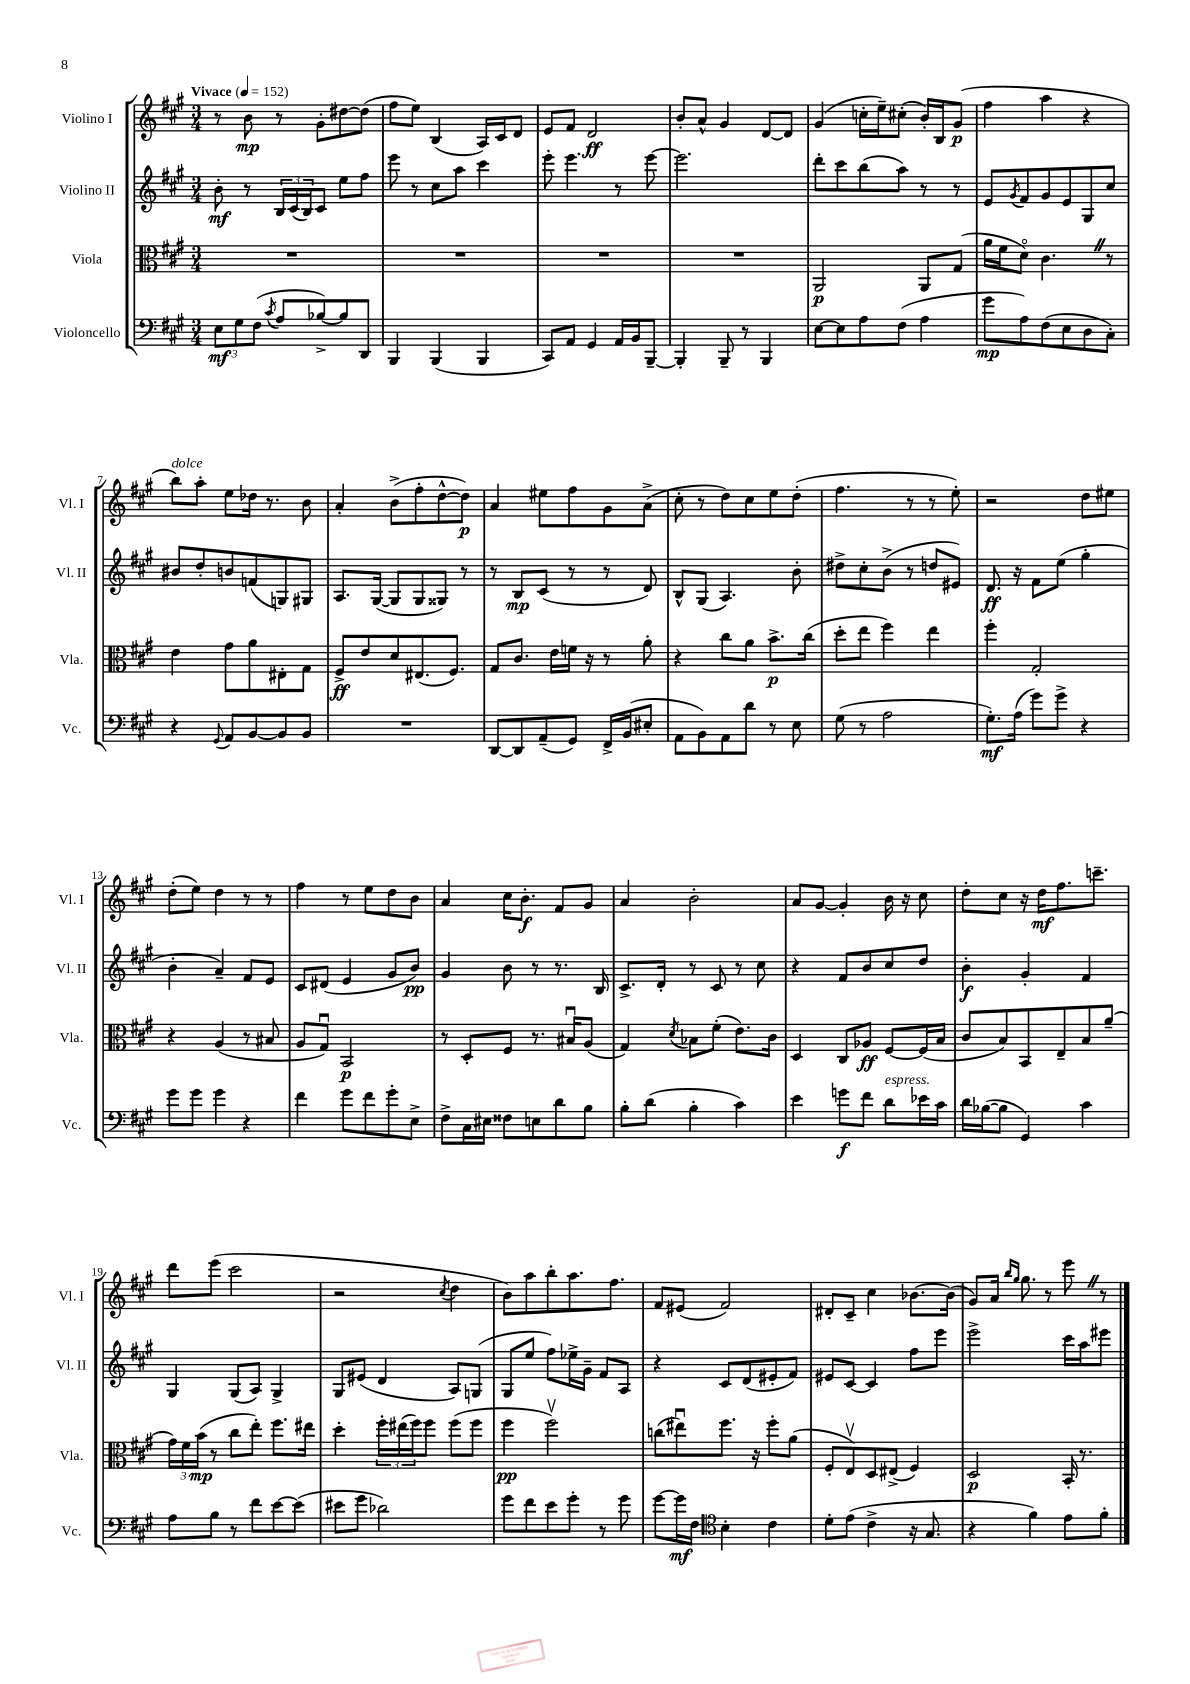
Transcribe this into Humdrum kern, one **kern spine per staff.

**kern	**dynam	**kern	**dynam	**kern	**dynam	**kern	**dynam
*part4	*part4	*part3	*part3	*part2	*part2	*part1	*part1
*staff4	*staff4	*staff3	*staff3	*staff2	*staff2	*staff1	*staff1
*I"Violoncello	*	*I"Viola	*	*I"Violino II	*	*I"Violino I	*
*I'Vc.	*	*I'Vla.	*	*I'Vl. II	*	*I'Vl. I	*
*clefF4	*	*clefC3	*	*clefG2	*	*clefG2	*
*k[f#c#g#]	*	*k[f#c#g#]	*	*k[f#c#g#]	*	*k[f#c#g#]	*
*M3/4	*	*M3/4	*	*M3/4	*	*M3/4	*
*MM152	*	*MM152	*	*MM152	*	*MM152	*
=1	=1	=1	=1	=1	=1	=1	=1
!	!	!	!	!	!	!LO:TX:a:B:t=Vivace	!
12E\L	mf	2.r	.	8b'\	mf	8r	.
12G#\	.	.	.	.	.	.	.
.	.	.	.	8r	.	8b\	mp
(12F#\J	.	.	.	.	.	.	.
8qc#/	.	.	.	.	.	.	.
8A/L	.	.	.	24B/LL	.	8r	.
.	.	.	.	(24c#/	.	.	.
.	.	.	.	24B/J)	.	.	.
[8B-X^/)	.	.	.	8c#/J	.	8g#'\L	.
8B-/]	.	.	.	8ee\L	.	[8dd#X\	.
8DD/J	.	.	.	8ff#\J	.	(8dd#\J]	.
=2	=2	=2	=2	=2	=2	=2	=2
4BBB/	.	2.r	.	8eee\	.	8ff#\L	.
.	.	.	.	8r	.	8ee\J)	.
(4BBB/	.	.	.	8cc#\L	.	(4B/	.
.	.	.	.	8aa\J	.	.	.
4BBB/	.	.	.	4ccc#\	.	16A/LL)	.
.	.	.	.	.	.	16c#/J	.
.	.	.	.	.	.	8d/J	.
=3	=3	=3	=3	=3	=3	=3	=3
8CC#/L)	.	2.r	.	8eee'\	.	8e/L	.
8AA/J	.	.	.	4.eee\	.	8f#/J	.
4GG#/	.	.	.	.	.	2d/	ff
16AA/LL	.	.	.	8r	.	.	.
16BB/J	.	.	.	.	.	.	.
[8BBB~/J	.	.	.	[8eee\	.	.	.
=4	=4	=4	=4	=4	=4	=4	=4
4BBB'/]	.	2.r	.	2.eee\]	.	8b'/L	.
.	.	.	.	.	.	8a^^/J	.
8BBB~/	.	.	.	.	.	4g#/	.
8r	.	.	.	.	.	.	.
4BBB/	.	.	.	.	.	[8d/L	.
.	.	.	.	.	.	8d/J]	.
=5	=5	=5	=5	=5	=5	=5	=5
[8E\L	.	2AA/	p	8ddd'\L	.	(4g#/	.
8E\]	.	.	.	8ccc#\	.	.	.
8A\	.	.	.	(8bb\	.	16ccn'\LL	.
.	.	.	.	.	.	16ee~\J)	.
(8F#\J	.	.	.	8aa\J)	.	(8cc#X'\J	.
4A\	.	8AA/L	.	8r	.	16b'/LL)	.
.	.	.	.	.	.	16B/J	.
.	.	(8G#/J	.	8r	.	(8g#/J	p
=6	=6	=6	=6	=6	=6	=6	=6
8g#\L	mp	16a\LL	.	8e/L	.	4ff#\	.
.	.	16f#\J	.	.	.	.	.
.	.	.	.	8qg#/	.	.	.
8A\)	.	8d\J)	.	8f#/	.	.	.
(8F#\	.	4.c#Z\	.	8g#/	.	4aa\	.
8E\	.	.	.	8e/	.	.	.
8D\	.	.	.	8G#/	.	4r	.
8C#'\J)	.	8r	.	8cc#/J	.	.	.
!!LO:LB:g=z
=7	=7	=7	=7	=7	=7	=7	=7
!	!	!	!	!	!	!LO:TX:a:i:t=dolce	!
4r	.	4e\	.	8b#X/L	.	8bb\L)	.
.	.	.	.	8dd'/	.	8aa'\J	.
8qqGG#/	.	.	.	.	.	.	.
8AA/L	.	8g#\L	.	8bn/	.	8ee\L	.
[8BB/	.	8a\	.	(8fn/	.	16dd-X\Jk	.
.	.	.	.	.	.	8.r	.
8BB/]	.	8E#X'\	.	8Gn/)	.	.	.
8BB/J	.	8G#\J	.	8G#X/J	.	8b\	.
=8	=8	=8	=8	=8	=8	=8	=8
2.r	.	8F#^/L	ff	8.A/L	.	4a'/	.
.	.	8e/	.	.	.	.	.
.	.	.	.	([16G#/Jk	.	.	.
.	.	8d/	.	8G#/L]	.	(8b^\L	.
.	.	(8.E#X/	.	8G#/	.	8ff#'\	.
.	.	.	.	8G##X/J)	.	[8dd^^\	.
.	.	8.F#/J)	.	.	.	.	.
.	.	.	.	8r	.	8dd\J])	p
=9	=9	=9	=9	=9	=9	=9	=9
[8DD/L	.	8G#/L	.	8r	.	4a/	.
8DD/]	.	8.c#/J	.	8B/L	mp	.	.
(8AA~/	.	.	.	(8c#/J	.	8ee#X\L	.
.	.	16e\LL	.	.	.	.	.
8GG#/J)	.	16fn\JJ	.	8r	.	8ff#\	.
.	.	16r	.	.	.	.	.
16FF#^/LL	.	8r	.	8r	.	8g#\	.
(16BB/J	.	.	.	.	.	.	.
8E#X'/J	.	8a'\	.	8d/)	.	(8a^\J	.
=10	=10	=10	=10	=10	=10	=10	=10
8AA\L	.	4r	.	8B^^/L	.	8cc#'\	.
8BB\)	.	.	.	(8G#/J	.	8r	.
8AA\	.	8cc#\L	.	4.A/)	.	8dd\L)	.
8d\J	.	8a\J	.	.	.	8cc#\	.
8r	.	8.b^\L	p	.	.	8ee\	.
8E\	.	.	.	8b'\	.	(8dd'\J	.
.	.	(16cc#\Jk	.	.	.	.	.
=11	=11	=11	=11	=11	=11	=11	=11
(8G#\	.	8dd'\L	.	8dd#X^\L	.	4.ff#\	.
8r	.	8ee\J	.	8cc#'\	.	.	.
2A\	.	4ff#\)	.	(8b^\J	.	.	.
.	.	.	.	8r	.	8r	.
.	.	4ee\	.	8ddn/L	.	8r	.
.	.	.	.	8e#X/J)	.	8ee'\)	.
=12	=12	=12	=12	=12	=12	=12	=12
8.G#'\L)	mf	4ff#'\	.	8.d/	ff	2r	.
(16A\Jk	.	.	.	16r	.	.	.
8g#\L)	.	2G#'/	.	8f#\L	.	.	.
8g#^\J	.	.	.	(8ee\J	.	.	.
4r	.	.	.	4gg#'\	.	8dd\L	.
.	.	.	.	.	.	8ee#X\J	.
!!LO:LB:g=z
=13	=13	=13	=13	=13	=13	=13	=13
8g#\L	.	4r	.	4b'\	.	(8dd'\L	.
8g#\J	.	.	.	.	.	8ee\J)	.
4g#\	.	(4A/	.	4a~/)	.	4dd\	.
4r	.	8r	.	8f#/L	.	8r	.
.	.	8B#X/	.	8e/J	.	8r	.
=14	=14	=14	=14	=14	=14	=14	=14
4f#\	.	8A/L	.	8c#/L	.	4ff#\	.
.	.	8G#u/J)	.	(8d#X/J	.	.	.
8g#\L	.	2BB/	p	4e/	.	8r	.
8f#\	.	.	.	.	.	8ee\L	.
8g#'\	.	.	.	8g#/L	.	8dd\	.
8E^\J	.	.	.	8b/J)	pp	8b\J	.
=15	=15	=15	=15	=15	=15	=15	=15
8F#^\L	.	8r	.	4g#/	.	4a/	.
16C#\L	.	8D'/L	.	.	.	.	.
16E#X\JJ	.	.	.	.	.	.	.
8F##X\L	.	8F#/J	.	8b\	.	16cc#\KL	.
.	.	.	.	.	.	8.b'\J	f
8En\	.	8.r	.	8r	.	.	.
8d\	.	.	.	8.r	.	8f#/L	.
.	.	16B#Xu/KL	.	.	.	.	.
8B\J	.	(8A/J	.	.	.	8g#/J	.
.	.	.	.	16B/	.	.	.
=16	=16	=16	=16	=16	=16	=16	=16
8B'\L	.	4G#/)	.	8.c#^/L	.	4a/	.
(8d\J	.	.	.	.	.	.	.
.	.	.	.	16d'/Jk	.	.	.
.	.	8qd/	.	.	.	.	.
4B'\	.	8B-X\L	.	8r	.	2b'\	.
.	.	(8f#'\J	.	8c#/	.	.	.
4c#\)	.	8.e\L)	.	8r	.	.	.
.	.	.	.	8cc#\	.	.	.
.	.	16c#\Jk	.	.	.	.	.
=17	=17	=17	=17	=17	=17	=17	=17
4e\	.	4D/	.	4r	.	8a/L	.
.	.	.	.	.	.	[8g#/J	.
8gn\L	f	8C#/L	.	8f#/L	.	4g#'/]	.
8f#\J	.	8A-X/J	ff	8b/	.	.	.
!LO:TX:a:i:t=espress.	!	!	!	!	!	!	!
8d\L	.	[8F#/L	.	8cc#/	.	16b\	.
.	.	.	.	.	.	16r	.
16e-X\L	.	(16F#/L]	.	8dd/J	.	8cc#\	.
16c#\JJ	.	16B/JJ	.	.	.	.	.
=18	=18	=18	=18	=18	=18	=18	=18
16d\LL	.	8c#/L	.	4b'\	f	8dd'\L	.
([16B-X\J	.	.	.	.	.	.	.
8B-\J]	.	8B/)	.	.	.	8cc#\J	.
4GG#/)	.	8BB/	.	4g#'/	.	16r	.
.	.	.	.	.	.	16dd\KL	mf
.	.	8E~/	.	.	.	8.ff#\	.
4c#\	.	8B/	.	4f#/	.	.	.
.	.	.	.	.	.	8.cccn~\J	.
.	.	(8a~/J	.	.	.	.	.
!!LO:LB:g=z
=19	=19	=19	=19	=19	=19	=19	=19
8A\L	.	24g#\LL)	.	4G#/	.	8ddd\L	.
.	.	24f#\	.	.	.	.	.
.	.	(24b\JJ	mp	.	.	.	.
8B\J	.	8r	.	.	.	(8eee\J	.
8r	.	8cc#\L	.	(8G#/L	.	2ccc#\	.
8f#\L	.	8ee'\J)	.	8A/J)	.	.	.
[8e\	.	8.ff#\L	.	4G#^/	.	.	.
(8e\J]	.	.	.	.	.	.	.
.	.	16ee#X\Jk	.	.	.	.	.
=20	=20	=20	=20	=20	=20	=20	=20
8e#X\L	.	4dd'\	.	8G#/L	.	2r	.
8g#\J	.	.	.	(8e#X/J	.	.	.
2d-X\)	.	24ff#'\LL	.	4d/	.	.	.
.	.	(24ee#X\	.	.	.	.	.
.	.	24ff#\J)	.	.	.	.	.
.	.	8ff#\J	.	.	.	.	.
.	.	.	.	.	.	8qcc#/	.
.	.	(8ff#\L	.	8A/L)	.	4dd\	.
.	.	8ff#\J	.	(8Gn/J	.	.	.
=21	=21	=21	=21	=21	=21	=21	=21
8g#\L	.	4ff#\	pp	8G#/L	.	8b\L)	.
8f#\	.	.	.	8ee/J	.	8aa\	.
8e\	.	2ff#v\)	.	8ff#\L)	.	8bb'\	.
8g#'\J	.	.	.	16ee-X^\L	.	8.aa\	.
.	.	.	.	16g#~\JJ	.	.	.
8r	.	.	.	8f#/L	.	.	.
.	.	.	.	.	.	8.ff#\J	.
8g#\	.	.	.	8A/J	.	.	.
=22	=22	=22	=22	=22	=22	=22	=22
[8g#\L	.	(8ccn\L	.	4r	.	8f#/L	.
16g#\L]	mf	8ee#Xu\)	.	.	.	(8e#X/J	.
16F#\JJ	.	.	.	.	.	.	.
*clefC4	*	*	*	*	*	*	*
4B'\	.	8.ff#\J	.	8c#/L	.	2f#/)	.
.	.	.	.	(8d/	.	.	.
.	.	16r	.	.	.	.	.
4c#\	.	8ff#'\L	.	8e#X'/	.	.	.
.	.	(8a\J	.	8f#/J)	.	.	.
=23	=23	=23	=23	=23	=23	=23	=23
8d'\L	.	8F#'/L	.	8e#X/L	.	8d#X'/L	.
(8e\J	.	8Ev/)	.	[8c#/J	.	8c#~/J	.
4c#^\	.	8D/	.	4c#/]	.	4cc#\	.
.	.	(8E#X^/J	.	.	.	.	.
16r	.	4F#/)	.	8ff#\L	.	[8.b-X\L	.
8.G#/	.	.	.	.	.	.	.
.	.	.	.	8eee\J	.	.	.
.	.	.	.	.	.	(16b-\Jk]	.
=24	=24	=24	=24	=24	=24	=24	=24
4r	.	2D/	p	2eee^\	.	8g#/L)	.
.	.	.	.	.	.	16a/Jk	.
.	.	.	.	.	.	16qqbb/LL	.
.	.	.	.	.	.	16qqgg#/JJ	.
.	.	.	.	.	.	8.gg#\	.
4f#\)	.	.	.	.	.	.	.
.	.	.	.	.	.	8r	.
8e\L	.	16BB'/	.	16ccc#\LL	.	8eeeZ\	.
.	.	8.r	.	16aa\J	.	.	.
8f#'\J	.	.	.	8eee#X\J	.	8r	.
==	==	==	==	==	==	==	==
*-	*-	*-	*-	*-	*-	*-	*-
